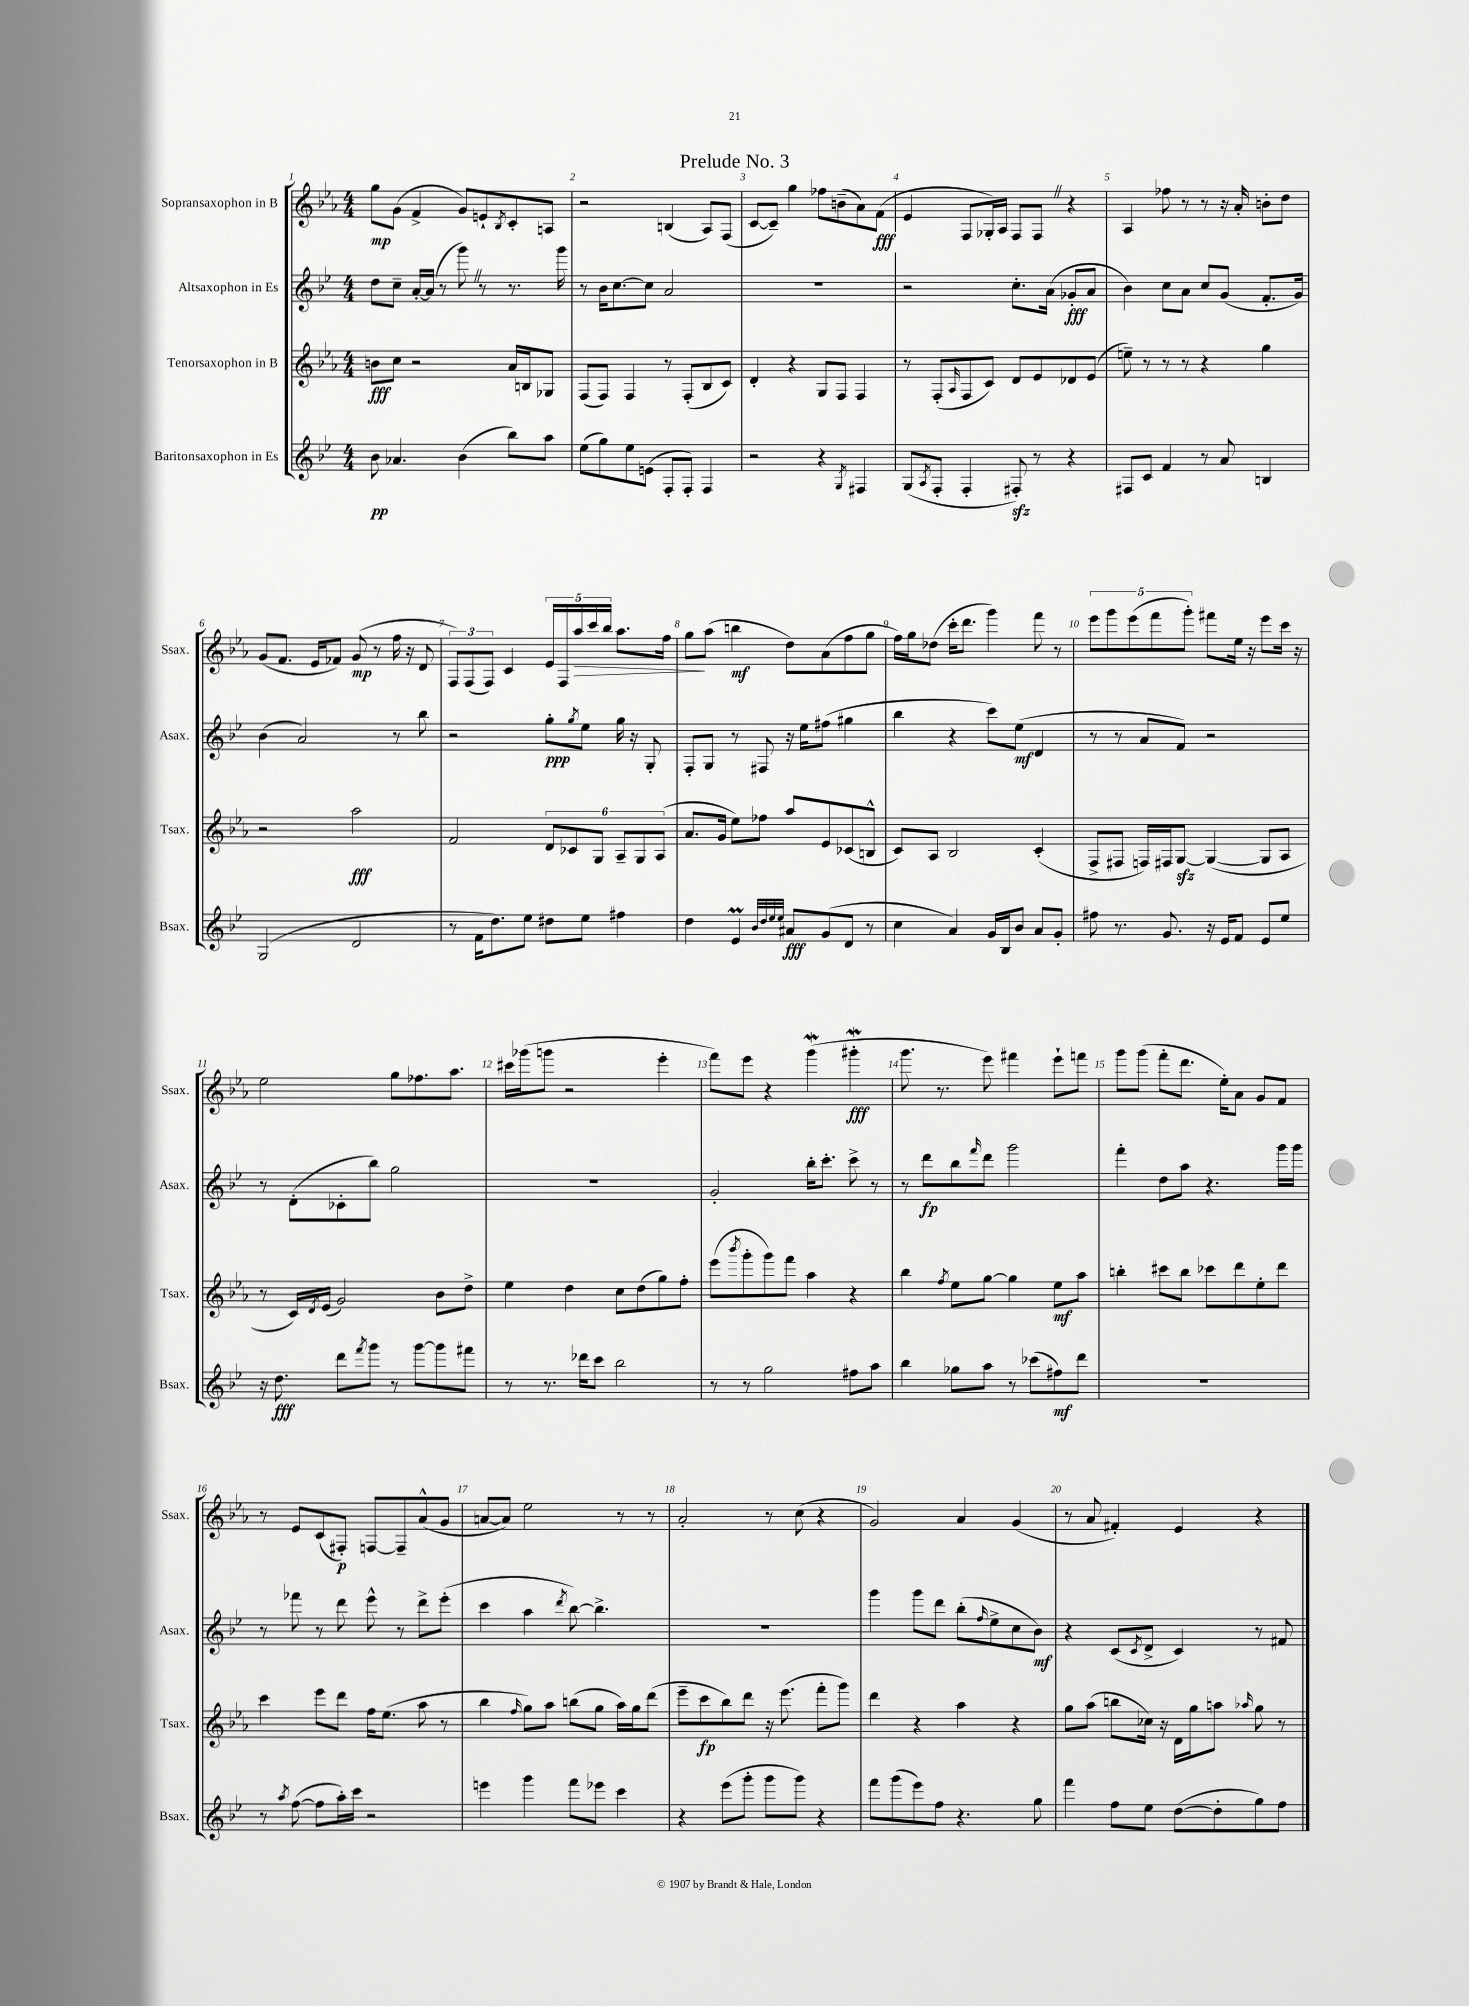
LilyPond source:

\header { title = "Prelude No. 3" }
<<
\new StaffGroup <<
\new Staff = "s0" \with { instrumentName = "Sopransaxophon in B" shortInstrumentName = "Ssax." } {
    \clef treble \key ees \major \numericTimeSignature \time 4/4
    g''8\mp g'8( f'4-> g'8) e'8-! \acciaccatura { bes8 } c'8-. a8 |
    r2 b4( aes8) f8( |
    c'8~ c'8--) g''4 fes''8 b'8--( aes'8) f'8\fff( |
    ees'4 f8 ges16-.) aes16 f8 f8 \once \override BreathingSign.text = \markup { \musicglyph "scripts.caesura.straight" } \breathe r4 |
    aes4 fes''8 r8 r8 r16 aes'16-. b'8-. d''8 |
    g'8( f'8. ees'16 fes'8) g'8\mp( r8 f''16 r16 d'8 |
    \tuplet 3/2 { f8) f8( f8) } c'4 \tuplet 5/4 { ees'16 f16 aes''16\> c'''16 bes''16 } aes''8. f''16 |
    g''8\! aes''8( b''4\mf d''8) aes'8( f''8 g''8 |
    f''16) g''16 des''8( c'''16-. d'''8. g'''4) f'''8 r8 |
    \tuplet 5/4 { ees'''8 g'''8 ees'''8( f'''8 g'''8-.) } fis'''8 ees''16 r16 ees'''8 c'''16 r16 |
    ees''2 g''8 fes''8. aes''8. |
    cis'''16 ges'''16( g'''8 r2 ees'''4-. |
    f'''8) ees'''8 r4 g'''4\mordent( gis'''4-.\mordent\fff |
    g'''8. r8. ees'''8) fis'''4 ees'''8-! f'''8 |
    g'''8 g'''8( f'''8-. d'''8. ees''16-.) aes'8 g'8 f'8 |
    r8 ees'8 c'8( fis8-.\p) f8~ f8-- aes'8-^( g'8 |
    a'8~ a'8) ees''2 r8 r8 |
    aes'2-. r8 c''8( r4 |
    g'2) aes'4 g'4( |
    r8 aes'8 fis'4-.) ees'4 r4 \bar "|." |
}
\new Staff = "s1" \with { instrumentName = "Altsaxophon in Es" shortInstrumentName = "Asax." } {
    \clef treble \key bes \major \numericTimeSignature \time 4/4
    d''8 c''8-- a'16~-. a'16( r8 g'''8) \once \override BreathingSign.text = \markup { \musicglyph "scripts.caesura.straight" } \breathe r8 r8. g'''16 |
    r8 bes'16 c''8.~ c''8 a'2 |
    R1 |
    r2 c''8.-. a'16( ges'8-.\fff a'8 |
    bes'4) c''8 a'8 c''8 g'8( f'8.-. g'16) |
    bes'4( a'2) r8 bes''8 |
    r2 g''8-.\ppp \acciaccatura { g''8 } ees''8 g''16 r16 g8-. |
    f8-. g8 r8 fis8 r16 ees''16 fis''8( gis''4 |
    bes''4 r4 c'''8) ees''8\mf( d'4 |
    r8 r8 a'8 f'8) r2 |
    r8 d'8-.( ces'8-. bes''8) g''2 |
    R1 |
    g'2-. bes''16-. c'''8.-. c'''8-> r8 |
    r8 d'''8\fp bes''8 \grace { f'''16 } d'''8 g'''2 |
    f'''4-. d''8 a''8 r4. g'''16 g'''16 |
    r8 fes'''8 r8 d'''8 ees'''8-^ r8 d'''8-> ees'''8-.( |
    c'''4 a''4 \acciaccatura { d'''8 } bes''8~) bes''4.-> |
    R1 |
    g'''4 g'''8 d'''8 bes''8-.( \grace { f''16 } ees''8-> c''8 bes'8\mf) |
    r4 c'8( \acciaccatura { c'8 } d'8-> c'4) r8 fis'8 \bar "|." |
}
\new Staff = "s2" \with { instrumentName = "Tenorsaxophon in B" shortInstrumentName = "Tsax." } {
    \clef treble \key ees \major \numericTimeSignature \time 4/4
    b'8\fff c''8 r2 aes'16 b16 ges8 |
    f8( f8) f4 r8 f8-.( bes8 c'8) |
    d'4-. r4 g8 f8 f4 |
    r8 f8-.( \grace { aes16 } f8 c'8) d'8 ees'8 des'8 ees'8( |
    e''8--) r8 r8 r8 r4 g''4 |
    r2 aes''2\fff |
    f'2 \tuplet 6/4 { d'8 ces'8 g8 aes8-- g8 aes8( } |
    aes'8. g'16 ees''8) fes''8 aes''8 ees'8 ces'8( b8-^ |
    c'8) aes8 bes2 c'4-.( |
    f8-> fis8 f16) fis16 g8~\sfz g4~( g8 aes8 |
    r8 c'16) \acciaccatura { d'8 } ees'16( g'2) bes'8 d''8-> |
    ees''4 d''4 c''8 d''8( g''8) f''8-. |
    ees'''8( \acciaccatura { bes'''8 } g'''8-. g'''8) f'''8 aes''4 r4 |
    bes''4 \acciaccatura { f''8 } ees''8 g''8~ g''4 ees''8\mf aes''8 |
    b''4-. cis'''8 b''8 ces'''8 d'''8 ees''8-. d'''8 |
    c'''4 ees'''8 d'''8 f''16 ees''8.( aes''8 r8 |
    bes''4 \grace { f''16 } g''8) aes''8 b''8( g''8 aes''16) g''16 d'''8( |
    ees'''8-- c'''8\fp bes''8) d'''8 r16 ees'''8.( f'''8-. g'''8) |
    d'''4 r4 aes''4 r4 |
    g''8 aes''8( b''8 ces''16) r16 d'16 g''16 a''8 \grace { aes''16 } g''8 r8 \bar "|." |
}
\new Staff = "s3" \with { instrumentName = "Baritonsaxophon in Es" shortInstrumentName = "Bsax." } {
    \clef treble \key bes \major \numericTimeSignature \time 4/4
    bes'8\pp aes'4. bes'4( bes''8) a''8 |
    ees''8( g''8) ees''8 e'8( f8-. f8-.) f4 |
    r2 r4 \acciaccatura { g8 } fis4 |
    g8( \acciaccatura { a8 } f8-. f4-. fis8-.\sfz) r8 r4 |
    fis8 c'8 f'4 r8 a'8 b4 |
    g2( d'2 |
    r8 f'16 d''8.) ees''8 dis''8 ees''8 fis''4 |
    d''4 ees'4\prall \grace { bes'32 d''32 ees''32 ees''32 } ais'8\fff g'8( d'8 r8 |
    c''4 a'4) g'16 bes16 bes'8 a'8 g'8-. |
    fis''8 r8. g'8. r16 ees'16 f'8 ees'8 ees''8 |
    r16 d''8.\fff d'''8 \acciaccatura { f'''8 } g'''8 r8 g'''8~ g'''8 fis'''8 |
    r8 r8. des'''16 c'''8 bes''2 |
    r8 r8 g''2 fis''8 a''8 |
    bes''4 ges''8 a''8 r8 ces'''8( fis''8\mf) d'''8 |
    R1 |
    r8 \acciaccatura { a''8 } f''8~( f''8 a''16-.) c'''16 r2 |
    e'''4 g'''4 f'''8 ees'''8 c'''4 |
    r4 ees'''8( g'''8-. g'''8 g'''8) r4 |
    f'''8 g'''8( ees'''8) f''8 r4. g''8 |
    f'''4 f''8 ees''8 d''8~( d''8-. g''8) f''8 \bar "|." |
}
>>
>>
\layout { \context { \Score \override BarNumber.break-visibility = ##(#f #t #t) barNumberVisibility = #all-bar-numbers-visible } }
